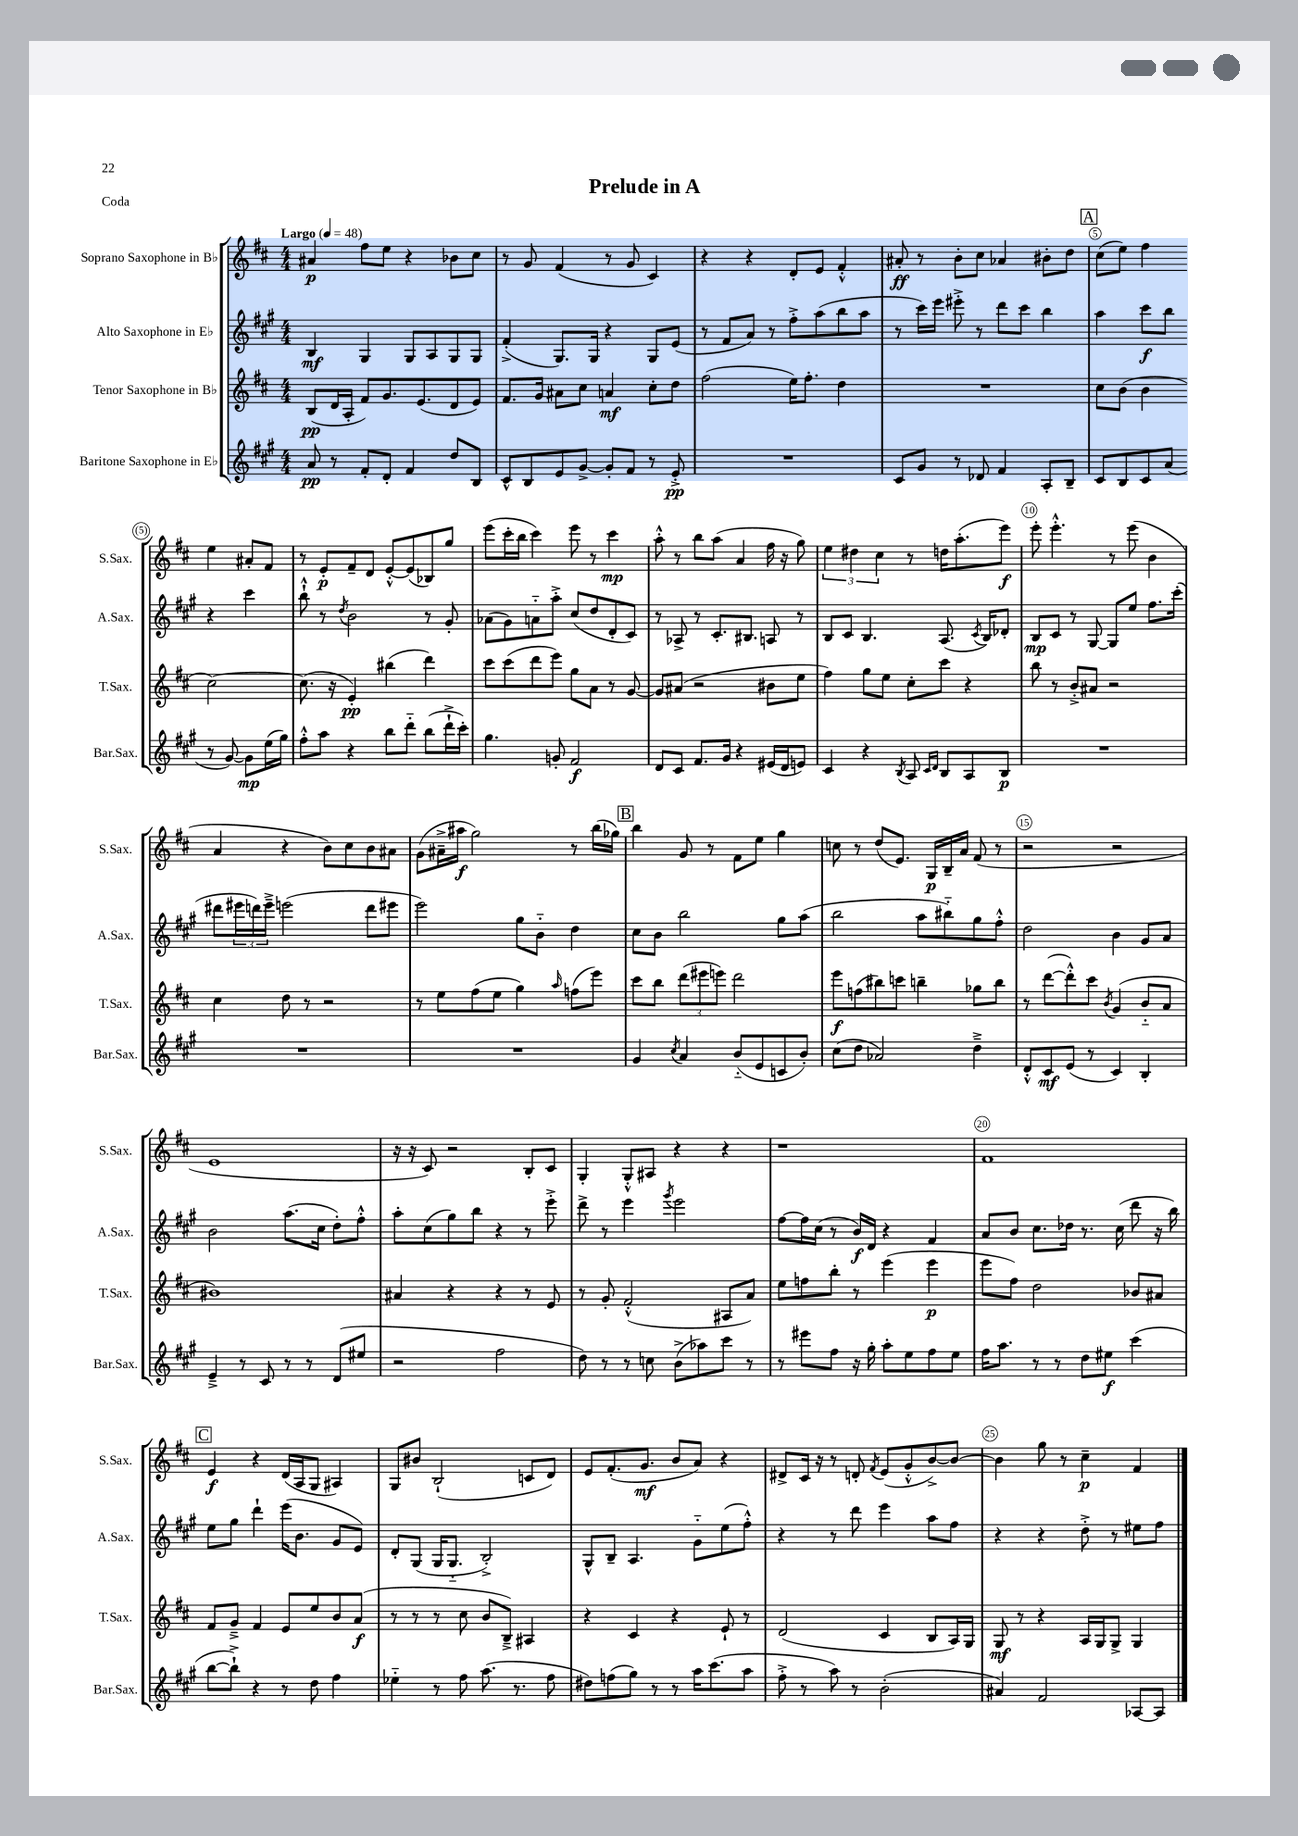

**kern	**kern	**kern	**kern
*staff4	*staff3	*staff2	*staff1
*clefG2	*clefG2	*clefG2	*clefG2
*k[f#c#g#]	*k[f#c#]	*k[f#c#g#]	*k[f#c#]
*M4/4	*M4/4	*M4/4	*M4/4
*MM48	*MM48	*MM48	*MM48
8a	(8B	4B	4a#
8r	16d	.	.
.	16A'	.	.
8f#'	8f#)	4G#	8ff#
8d'	8.g	.	8ee
4f#	.	8G#	4r
.	(8.e	.	.
.	.	8A	.
8dd	8d	8G#	8b-
8B	8e)	8G#	8cc#
=	=	=	=
8c#^^	8.f#	(4f#'^	8r
8B	.	.	8g
.	16g	.	.
8e	8a#	8.G#)	(4f#
[8g#^	8cc#	.	.
.	.	16G#	.
8g#']	4a	4r	8r
8f#	.	.	8g
8r	8cc#'	8G#	4c#)
8e'^	8dd	(8e	.
=	=	=	=
1r	(2ff#	8r	4r
.	.	8f#	.
.	.	8a)	4r
.	.	8r	.
.	16ee)	8ff#'^	8d'
.	8.ff#'	.	.
.	.	(8aa	8e
.	4dd	8bb	4f#'^^
.	.	8aa	.
=	=	=	=
8c#	1r	8r	8a#'
8g#	.	16ccc#)	8r
.	.	16eee	.
8r	.	8eee#'^	8b'
8d-	.	8r	8cc#
4f#	.	8ddd	4a-
.	.	8ccc#	.
8A'	.	4bb	8b#'
8B~	.	.	8dd
=	=	=	=
8c#	8cc#	4aa	(8cc#
8B	(8b	.	8ee)
8c#	4b	8ccc#	4ff#
(8a	.	8bb	.
8r	[2cc#)	4r	4ee
[8g#)	.	.	.
8g#]	.	4ccc#	8a#'
(16ee	.	.	8f#
16gg#)	.	.	.
=	=	=	=
8ff#'^^	(8.cc#]	8bb`^^	8r
8aa	.	8r	8e'
.	16r	.	.
.	.	8qdd	.
4r	4e')	2b	8f#~
.	.	.	8d
8bb	(4bb#	.	[8e'^^
8ddd'~	.	.	(8e]
(8bb	4ddd)	8r	8B-)
16ddd`^	.	8g#'	8gg
16ccc#')	.	.	.
=	=	=	=
4.gg#	8ccc#	(8a-	(8eee
.	(8ccc#	8g#)	16ccc#'
.	.	.	16bb
.	8ddd	8a'~	4ccc#)
8g'	8eee)	8aa'^	.
2f#	8gg	(8cc#	8eee
.	8a	8dd	8r
.	8r	8d'	4ccc#
.	[8g	8c#)	.
=	=	=	=
8d	8g]	8r	8aa'^^
8c#	(8a#	8A-^	8r
8.f#	2r	8r	8bb
.	.	8.c#'	(8aa
16g#	.	.	.
4r	.	.	4a
.	.	8.B#	.
(16e#	8b#	8A	16ff#
16d	.	.	16r
8e)	8ee	8r	8gg)
=	=	=	=
4c#	4ff#)	8B	6ee
.	.	8c#	.
.	.	.	6dd#
4r	8gg	4.B	.
.	.	.	6cc#
.	8ee	.	.
8qB	.	.	.
8A	8cc#'	.	8r
16qqc#	.	.	.
16qqd	.	.	.
8B	8ccc#	(8.A	16dd
.	.	.	(8.aa'
8A	4r	.	.
.	.	8qc#	.
.	.	16B)	.
8B	.	8d-'	8eee)
=	=	=	=
1r	8bb	8B	8eee'
.	8r	8c#	4.eee'^^
.	8b'^	8r	.
.	8a#	[8G#	.
.	2r	8G#]	8r
.	.	8ee	(8eee
.	.	8.ff#	4b
.	.	(16ccc#'	.
=	=	=	=
1r	4cc#	8ddd#	4a
.	.	24eee#	.
.	.	24ddd)	.
.	.	24eee#~^	.
.	8dd	(2eee	4r
.	8r	.	.
.	2r	.	8b)
.	.	.	8cc#
.	.	8ddd	8b
.	.	8eee#	8a#
=	=	=	=
1r	8r	2eee)	(8g
.	8ee	.	16a#~^
.	.	.	16aa#
.	(8ff#	.	2gg)
.	8ee	.	.
.	4gg)	8gg#	.
.	.	8b'~	.
.	16qqaa	.	.
.	(8ff	4dd	8r
.	8eee)	.	(16bb
.	.	.	16gg-)
=	=	=	=
4g#	8ccc#	8cc#	4bb
.	8bb	8b	.
8qcc#	.	.	.
4a	(12ddd	2bb	8g
.	12eee#	.	.
.	.	.	8r
.	12eee)	.	.
(8b'~	2ddd	.	8f#
8e	.	.	8ee
8c	.	8gg#	4gg
8b')	.	(8aa	.
=	=	=	=
(8cc#	8eee	2bb	8cc
8dd	(8ff	.	8r
2a-)	8bb#)	.	(8dd
.	8ccc	.	8.e)
.	4bb~	8aa	.
.	.	.	16G
.	.	8bb#'~)	16B~
.	.	.	16a
4dd~^	8gg-	8gg#	(8f#
.	8bb	8ff#'^^	8r
=	=	=	=
8d'^^	8r	2dd	2r
8c#	([8ddd	.	.
(8e	8ddd'^^])	.	.
8r	8ccc#	.	.
.	8qb	.	.
4c#)	(4g	4b	2r
4B'	8b'~	8g#	.
.	8a	8a	.
=	=	=	=
4e~^	1b#)	2b	1e
8r	.	.	.
8c#	.	.	.
8r	.	(8.aa	.
8r	.	.	.
.	.	16cc#	.
(8d	.	8dd')	.
8ee#	.	8ff#'^^	.
=	=	=	=
2r	4a#	8aa'	16r
.	.	.	16r
.	.	(8cc#	8c#)
.	4r	8gg#)	2r
.	.	8bb	.
2ff#	4r	4r	.
.	8r	8r	8B'
.	8e	8eee'^	8c#
=	=	=	=
8dd)	8r	8ddd^	4G'
8r	8g'	8r	.
8r	(2f#'^^	4eee	8G'^^
8cc	.	.	8A#
.	.	8qggg#	.
(8b^	.	2eee	4r
8aa-)	.	.	.
8ccc#	8A#	.	4r
8r	8a)	.	.
=	=	=	=
8r	8ee	[8ff#	1r
8eee#	8ff	16ff#]	.
.	.	(16cc#	.
8ff#	8bb'	8r	.
16r	8r	16b)	.
16gg#'	.	16d	.
8aa'	(4eee	4r	.
8ee	.	.	.
8ff#	4eee	4f#	.
8ee	.	.	.
=	=	=	=
16ff#	8eee	8a	1f#
8.aa	.	.	.
.	8ff#)	8b	.
8r	2dd	8.cc#	.
8r	.	.	.
.	.	16dd-	.
8dd	.	8.r	.
8ee#	.	.	.
.	.	(16cc#	.
(4ccc#	8b-	8ddd	.
.	8a#	16r	.
.	.	16bb)	.
=	=	=	=
[8bb	8f#	8ee	4e
8bb`^])	8g~^	8gg#	.
4r	4f#	4ddd`	4r
8r	8e	(16eee	(16d
.	.	8.b	16A
8dd	8ee	.	8G
4ff#	8b	8g#	4A#)
.	(8a	8e)	.
=	=	=	=
4ee-'~	8r	8d'	8G
.	8r	(8G#	8b#
8r	8r	16G#	(2B`
.	.	8.G#'~	.
8ff#	8cc#	.	.
(8.aa	8b	2B'^)	.
.	8B~^)	.	.
8.r	.	.	.
.	4A#	.	8c
8ff#	.	.	8d)
=	=	=	=
8dd#)	4r	8G#^^	8e
(8ff	.	8B~	(8.f#'
8gg#)	4c#	4.A	.
.	.	.	8.g
8r	.	.	.
8r	4r	.	8b
16aa	.	8g#'~	8a)
(8.ccc#	.	.	.
.	8e`	(8ee	4r
8aa	8r	8ff#'^^)	.
=	=	=	=
8ff#'^	(2d	4r	8d#^
8r	.	.	16c#
.	.	.	16r
8aa)	.	8r	8r
8r	.	8ddd	8d'
.	.	.	8qf#
(2b'	4c#	4eee	(8e
.	.	.	8g'^^
.	8B	8aa	[8b^)
.	16A)	8ff#	8b_
.	16G	.	.
=	=	=	=
4a#)	8G	4r	4b]
.	8r	.	.
2f#	4r	4r	8gg
.	.	.	8r
.	16A	8dd'^	4cc#~
.	16G	.	.
.	8G^	8r	.
[8A-	4G	8ee#	4f#
8A-]	.	8ff#	.
==	==	==	==
*-	*-	*-	*-
